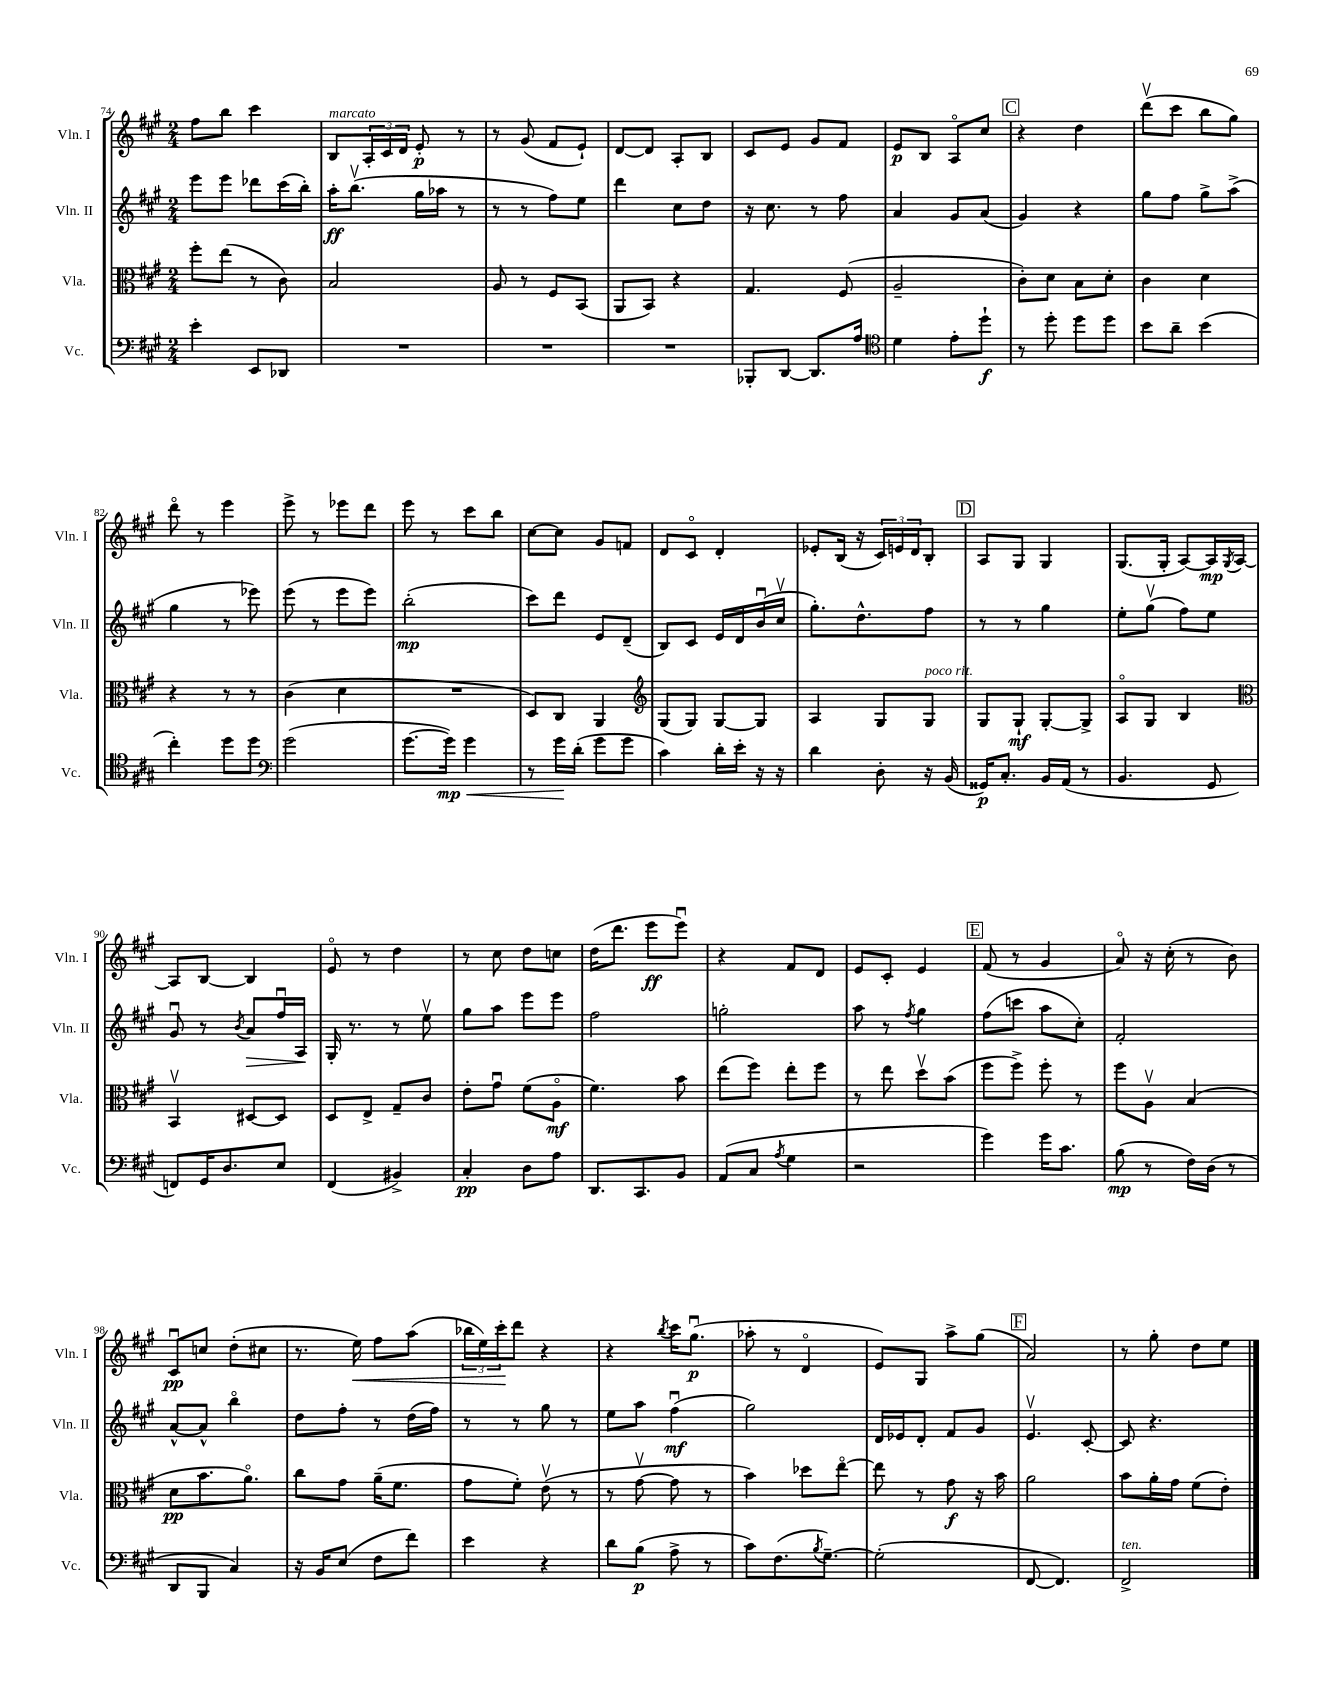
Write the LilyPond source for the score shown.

<<
\new StaffGroup <<
\new Staff = "s0" \with { instrumentName = "Vln. I" shortInstrumentName = "Vln. I" } {
    \clef treble \key a \major \numericTimeSignature \time 2/4
    fis''8 b''8 cis'''4 |
    b8^\markup { \italic "marcato" } \tuplet 3/2 { a16-. cis'16 d'16 } e'8-.\p r8 |
    r8 gis'8( fis'8 e'8-!) |
    d'8~ d'8 a8-. b8 |
    cis'8 e'8 gis'8 fis'8 |
    e'8\p b8 a8\flageolet cis''8 |
    \mark \markup { \box "C" } r4 d''4 |
    d'''8\upbow( cis'''8 b''8 gis''8) |
    d'''8\flageolet r8 e'''4 |
    e'''8-> r8 ees'''8 d'''8 |
    e'''8 r8 cis'''8 b''8 |
    cis''8~ cis''8 gis'8 f'8 |
    d'8 cis'8\flageolet d'4-. |
    ees'8-. b16( r16 \tuplet 3/2 { cis'16) e'16 d'16 } b8-. |
    \mark \markup { \box "D" } a8 gis8 gis4 |
    gis8.( gis16-. a8~) a16\mp \acciaccatura { gis8 } a16~ |
    a8 b8~ b4 |
    e'8\flageolet r8 d''4 |
    r8 cis''8 d''8 c''8 |
    d''16( d'''8. e'''8\ff e'''8\downbow) |
    r4 fis'8 d'8 |
    e'8 cis'8-. e'4 |
    \mark \markup { \box "E" } fis'8( r8 gis'4 |
    a'8\flageolet) r16 cis''16-.( r8 b'8) |
    cis'8\downbow\pp c''8 d''8-.( cis''8 |
    r8. e''16\<) fis''8 a''8( |
    \tuplet 3/2 { bes''16 e''16) cis'''16-.\! } d'''8 r4 |
    r4 \acciaccatura { b''8 } cis'''16 gis''8.\downbow\p( |
    aes''8-. r8 d'4\flageolet |
    e'8) gis8 a''8-> gis''8( |
    \mark \markup { \box "F" } a'2) |
    r8 gis''8-. d''8 e''8 \bar "|." |
}
\new Staff = "s1" \with { instrumentName = "Vln. II" shortInstrumentName = "Vln. II" } {
    \clef treble \key a \major \numericTimeSignature \time 2/4
    e'''8 e'''8 des'''8 cis'''16( b''16-.) |
    a''16-.\ff b''8.\upbow( gis''16 aes''16 r8 |
    r8 r8 fis''8) e''8 |
    d'''4 cis''8 d''8 |
    r16 cis''8. r8 fis''8 |
    a'4 gis'8 a'8( |
    \mark \markup { \box "C" } gis'4) r4 |
    gis''8 fis''8 gis''8-> a''8->( |
    gis''4 r8 ees'''8) |
    e'''8( r8 e'''8 e'''8) |
    b''2-.\mp( |
    cis'''8) d'''8 e'8 d'8--( |
    b8) cis'8 e'16 d'16 b'16\downbow( cis''16\upbow |
    gis''8.-.) d''8.-^ fis''8 |
    \mark \markup { \box "D" } r8 r8 gis''4 |
    e''8-. gis''8\upbow( fis''8) e''8 |
    gis'8\downbow r8 \acciaccatura { b'8 } a'8\> fis''16\downbow a16\! |
    gis16-. r8. r8 e''8\upbow |
    gis''8 a''8 e'''8 e'''8 |
    fis''2 |
    g''2-. |
    a''8 r8 \acciaccatura { fis''8 } gis''4 |
    \mark \markup { \box "E" } fis''8( c'''8 a''8 cis''8-.) |
    fis'2-. |
    a'8~-^ a'8-^ b''4\flageolet |
    d''8 fis''8-. r8 d''16( fis''16) |
    r8 r8 gis''8 r8 |
    e''8 a''8 fis''4\downbow\mf( |
    gis''2) |
    d'16 ees'16 d'8-. fis'8 gis'8 |
    \mark \markup { \box "F" } e'4.\upbow cis'8~-. |
    cis'8 r4. \bar "|." |
}
\new Staff = "s2" \with { instrumentName = "Vla." shortInstrumentName = "Vla." } {
    \clef alto \key a \major \numericTimeSignature \time 2/4
    fis''8-. e''8( r8 cis'8) |
    b2 |
    a8 r8 fis8 b,8( |
    a,8 b,8) r4 |
    gis4. fis8( |
    a2-- |
    \mark \markup { \box "C" } cis'8-.) d'8 b8 d'8-. |
    cis'4 d'4 |
    r4 r8 r8 |
    cis'4( d'4 |
    R2 |
    d8) cis8 a,4 |
    \clef treble gis8( gis8) gis8~ gis8 |
    a4 gis8 gis8^\markup { \italic "poco rit." } |
    \mark \markup { \box "D" } gis8 gis8-!\mf gis8~-. gis8-> |
    a8\flageolet gis8 b4 |
    \clef alto b,4\upbow dis8~ dis8 |
    d8 e8-> gis8-- cis'8 |
    e'8-. gis'8\downbow fis'8( a8\flageolet\mf |
    fis'4.) b'8 |
    e''8( fis''8) e''8-. fis''8 |
    r8 e''8 d''8\upbow b'8( |
    \mark \markup { \box "E" } fis''8 fis''8->) fis''8-. r8 |
    fis''8 a8\upbow b4( |
    d'8\pp b'8. a'8.\flageolet) |
    cis''8 gis'8 a'16--( fis'8. |
    gis'8 fis'8-.) e'8\upbow( r8 |
    r8 gis'8~\upbow gis'8 r8 |
    b'4) des''8 e''8~\flageolet |
    e''8 r8 gis'8\f r16 b'16 |
    \mark \markup { \box "F" } a'2 |
    b'8 a'16-. gis'16 fis'8( e'8-.) \bar "|." |
}
\new Staff = "s3" \with { instrumentName = "Vc." shortInstrumentName = "Vc." } {
    \clef bass \key a \major \numericTimeSignature \time 2/4
    e'4-. e,8 des,8 |
    R2 |
    R2 |
    R2 |
    bes,,8-. d,8~ d,8. a16 |
    \clef tenor d'4 e'8-. d''8-!\f |
    \mark \markup { \box "C" } r8 d''8-. d''8 d''8 |
    b'8 a'8-- b'4( |
    cis''4-.) d''8 d''8 |
    \clef bass gis'2( |
    gis'8.~ gis'16\mp\<) gis'4 |
    r8 gis'16\! d'16-.( gis'8 gis'8 |
    cis'4) d'16-. e'16-. r16 r16 |
    d'4 d8-. r16 b,16( |
    \mark \markup { \box "D" } gisis,16\p) cis8.-. b,16 a,16( r8 |
    b,4. gis,8 |
    f,8) gis,16 d8. e8 |
    fis,4( bis,4->) |
    cis4-.\pp d8 a8 |
    d,8. cis,8. b,8 |
    a,8( cis8 \acciaccatura { a8 } gis4 |
    r2 |
    \mark \markup { \box "E" } gis'4) gis'16 cis'8. |
    b8\mp( r8 fis16) d16( r8 |
    d,8 b,,8 cis4) |
    r16 b,16 e8( fis8 fis'8) |
    e'4 r4 |
    d'8 b8\p( a8-> r8 |
    cis'8) fis8.( \acciaccatura { b8 } gis8.~--) |
    gis2-.( |
    \mark \markup { \box "F" } fis,8~ fis,4.) |
    fis,2->^\markup { \italic "ten." } \bar "|." |
}
>>
>>
\layout { \context { \Score currentBarNumber = #74 } }
